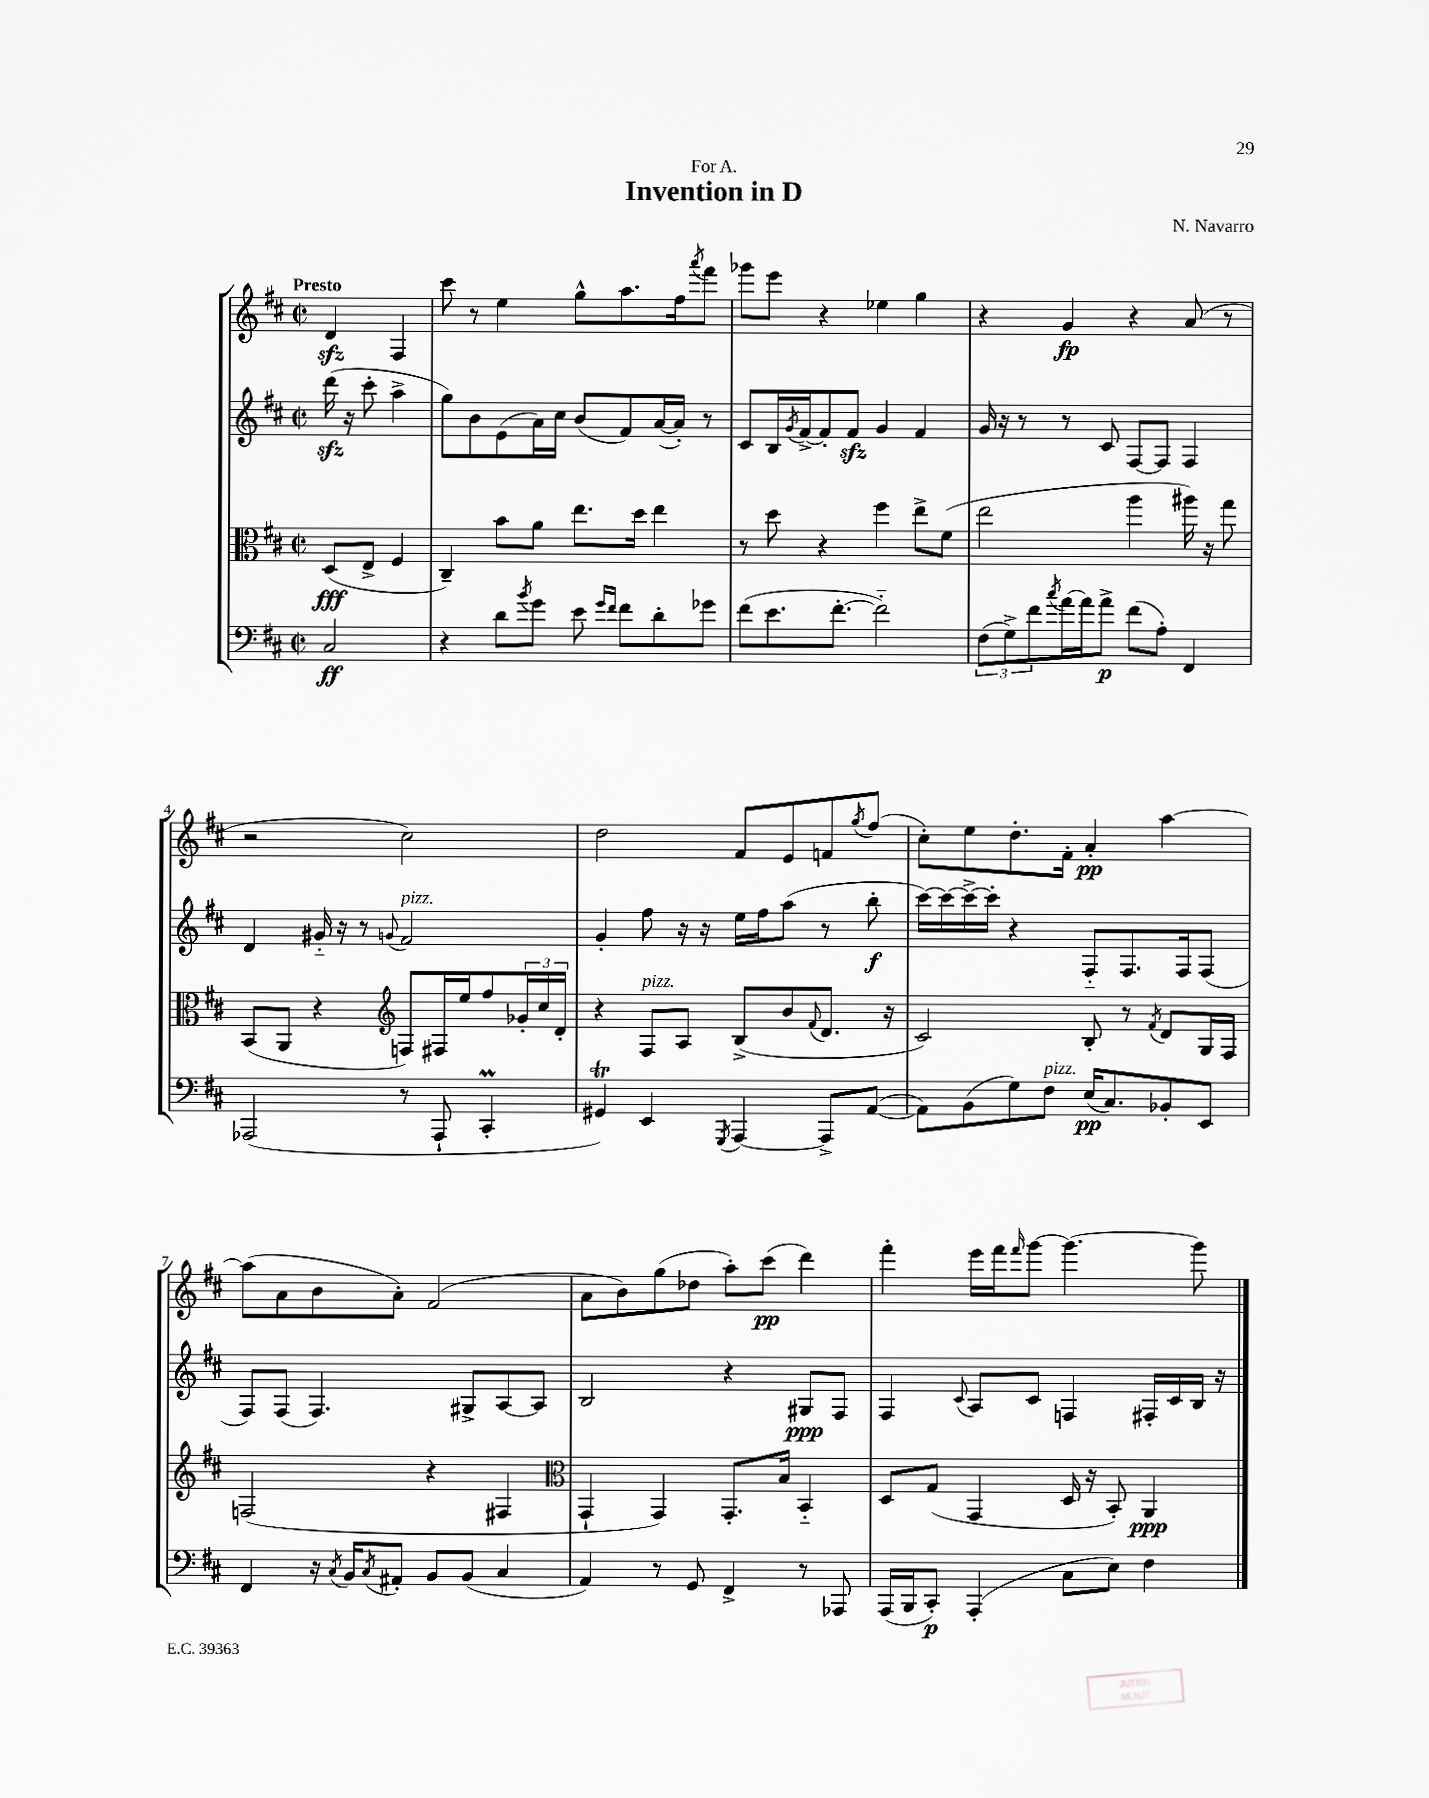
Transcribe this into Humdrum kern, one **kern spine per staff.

**kern	**dynam	**kern	**dynam	**kern	**dynam	**kern	**dynam
*part4	*part4	*part3	*part3	*part2	*part2	*part1	*part1
*staff4	*staff4	*staff3	*staff3	*staff2	*staff2	*staff1	*staff1
*clefF4	*	*clefC3	*	*clefG2	*	*clefG2	*
*k[f#c#]	*	*k[f#c#]	*	*k[f#c#]	*	*k[f#c#]	*
*M2/2	*	*M2/2	*	*M2/2	*	*M2/2	*
*met(c|)	*	*met(c|)	*	*met(c|)	*	*met(c|)	*
=	=	=	=	=	=	=	=
!	!	!	!	!	!	!LO:TX:a:B:t=Presto	!
2C#/	ff	(8D/L	fff	(16dddzz\	.	4dzz/	.
.	.	.	.	16r	.	.	.
.	.	8E^/J	.	8ccc#'\	.	.	.
.	.	4F#/	.	4aa^\	.	4F#/	.
=1	=1	=1	=1	=1	=1	=1	=1
4r	.	4C#~/)	.	8gg\L)	.	8ccc#\	.
.	.	.	.	8b\	.	8r	.
8d\L	.	8b\L	.	(8e\	.	4ee\	.
8qb/	.	.	.	.	.	.	.
8g\J	.	8a\J	.	16a\L)	.	.	.
.	.	.	.	16cc#\JJ	.	.	.
8e\	.	8.ee\L	.	(8b/L	.	8gg^^\L	.
16qqg/LL	.	.	.	.	.	.	.
16qqf#/JJ	.	.	.	.	.	.	.
8f#\L	.	.	.	8f#/)	.	8.aa\	.
.	.	16dd\Jk	.	.	.	.	.
8d'\	.	4ee\	.	([16a/L	.	.	.
.	.	.	.	16a'/JJ])	.	16ff#\k	.
.	.	.	.	.	.	8qaaa/	.
8g-X\J	.	.	.	8r	.	8fff#\J	.
=2	=2	=2	=2	=2	=2	=2	=2
(8f#\L	.	8r	.	8c#/L	.	8ggg-X\L	.
8.e\	.	8dd\	.	16B/L	.	8eee\J	.
.	.	.	.	8qg/	.	.	.
.	.	.	.	[16f#^/J	.	.	.
.	.	4r	.	8f#'/]	.	4r	.
[8.f#'\J	.	.	.	.	.	.	.
.	.	.	.	8f#zz/J	.	.	.
2f#\])	.	4ff#\	.	4g/	.	4ee-X\	.
.	.	8ee^\L	.	4f#/	.	4gg\	.
.	.	(8f#\J	.	.	.	.	.
=3	=3	=3	=3	=3	=3	=3	=3
(12F#\L	.	2ee\	.	16g/	.	4r	.
.	.	.	.	16r	.	.	.
12G^\)	.	.	.	.	.	.	.
.	.	.	.	8r	.	.	.
12f#\	.	.	.	.	.	.	.
8qcc#/	.	.	.	.	.	.	.
[16a\L	.	.	.	8r	.	4g/	fp
16a\J]	.	.	.	.	.	.	.
8a^\J	p	.	.	8c#/	.	.	.
(8f#\L	.	4aa\	.	[8F#/L	.	4r	.
8A'\J)	.	.	.	8F#/J]	.	.	.
4FF#/	.	16aa#X\)	.	4F#/	.	(8a/	.
.	.	16r	.	.	.	.	.
.	.	8gg\	.	.	.	8r	.
!!LO:LB:g=z
=4	=4	=4	=4	=4	=4	=4	=4
(2AAA-X/	.	(8BB/L	.	4d/	.	2r	.
.	.	8AA/J	.	.	.	.	.
.	.	4r	.	16g#X/	.	.	.
.	.	.	.	16r	.	.	.
.	.	.	.	8r	.	.	.
*	*	*clefG2	*	*	*	*	*
.	.	.	.	8qqgn/	.	.	.
!	!	!	!	!LO:TX:a:i:t=pizz.	!	!	!
8r	.	8Fn/L)	.	2f#/	.	2cc#\)	.
8AAA-`/	.	16F#X/L	.	.	.	.	.
.	.	16ee/J	.	.	.	.	.
4CC#m'/	.	8ff#/	.	.	.	.	.
.	.	24g-X'/L	.	.	.	.	.
.	.	24cc#/	.	.	.	.	.
.	.	24d'/JJ	.	.	.	.	.
=5	=5	=5	=5	=5	=5	=5	=5
4GG#Xt/)	.	4r	.	4g'/	.	2dd\	.
!	!	!LO:TX:a:i:t=pizz.	!	!	!	!	!
4EE/	.	8F#/L	.	8ff#\	.	.	.
.	.	8A/J	.	16r	.	.	.
.	.	.	.	16r	.	.	.
8qGGG/	.	.	.	.	.	.	.
[4AAA/	.	(8B^/L	.	16ee\LL	.	8f#/L	.
.	.	.	.	16ff#\J	.	.	.
.	.	8b/	.	(8aa\J	.	8e/	.
.	.	8qqf#/	.	.	.	.	.
8AAA^/L]	.	8.d/J	.	8r	.	8fn/	.
.	.	.	.	.	.	8qgg/	.
([8AA/J	.	.	.	8bb'\	f	(8ff#/J	.
.	.	16r	.	.	.	.	.
=6	=6	=6	=6	=6	=6	=6	=6
8AA\L])	.	2c#/)	.	[16ccc#\LL)	.	8cc#'\L)	.
.	.	.	.	16ccc#\_	.	.	.
(8BB\	.	.	.	16ccc#^\_	.	8ee\	.
.	.	.	.	16ccc#'\JJ]	.	.	.
8G\)	.	.	.	4r	.	8.dd'\	.
!LO:TX:a:i:t=pizz.	!	!	!	!	!	!	!
8F#\J	.	.	.	.	.	.	.
.	.	.	.	.	.	16f#'\Jk	.
(16E/KL	pp	8B'/	.	8F#/L	.	4a'/	pp
8.C#/)	.	.	.	.	.	.	.
.	.	8r	.	8.F#/	.	.	.
.	.	8qf#/	.	.	.	.	.
8BB-X'/	.	8d/L	.	.	.	[4aa\	.
.	.	.	.	16F#/k	.	.	.
8EE/J	.	16G/L	.	(8F#/J	.	.	.
.	.	16F#/JJ	.	.	.	.	.
!!LO:LB:g=z
=7	=7	=7	=7	=7	=7	=7	=7
4FF#/	.	(2Fn/	.	8F#/L)	.	(8aa\L]	.
.	.	.	.	(8F#/J	.	8a\	.
16r	.	.	.	4.F#/)	.	8b\	.
8qC#/	.	.	.	.	.	.	.
16BB/KL	.	.	.	.	.	.	.
8qC#/	.	.	.	.	.	.	.
8AA#X'/J	.	.	.	.	.	8a'\J)	.
8BB/L	.	4r	.	.	.	(2f#/	.
(8BB/J	.	.	.	8G#X^/L	.	.	.
4C#/	.	4F#X/	.	[8A/	.	.	.
.	.	.	.	8A/J]	.	.	.
=8	=8	=8	=8	=8	=8	=8	=8
*	*	*clefC3	*	*	*	*	*
4AA/)	.	4GG`/	.	2B/	.	8a\L	.
.	.	.	.	.	.	8b\)	.
8r	.	4GG/)	.	.	.	(8gg\	.
8GG/	.	.	.	.	.	8dd-X\J	.
4FF#^/	.	8.GG'/L	.	4r	.	8aa'\L)	.
.	.	.	.	.	.	(8ccc#\J	pp
.	.	16B/Jk	.	.	.	.	.
8r	.	4BB/	.	8G#X/L	ppp	4ddd\)	.
8AAA-X/	.	.	.	8F#/J	.	.	.
=9	=9	=9	=9	=9	=9	=9	=9
(16AAA/LL	.	8D/L	.	4F#/	.	4fff#'\	.
16BBB/J	.	.	.	.	.	.	.
8CC#'/J)	p	(8G/J	.	.	.	.	.
.	.	.	.	8qqc#/	.	.	.
(4AAA'/	.	4GG/	.	8A/L	.	16eee\LL	.
.	.	.	.	.	.	16fff#\J	.
.	.	.	.	.	.	16qqfff#/	.
.	.	.	.	8c#/J	.	[8ggg\J	.
8C#\L	.	16D/	.	4Fn/	.	4.ggg\_	.
.	.	16r	.	.	.	.	.
8E\J)	.	8BB'/)	.	.	.	.	.
4F#\	.	4AA/	ppp	16F#X'/LL	.	.	.
.	.	.	.	16c#/	.	.	.
.	.	.	.	16B/JJ	.	8ggg\]	.
.	.	.	.	16r	.	.	.
==	==	==	==	==	==	==	==
*-	*-	*-	*-	*-	*-	*-	*-
